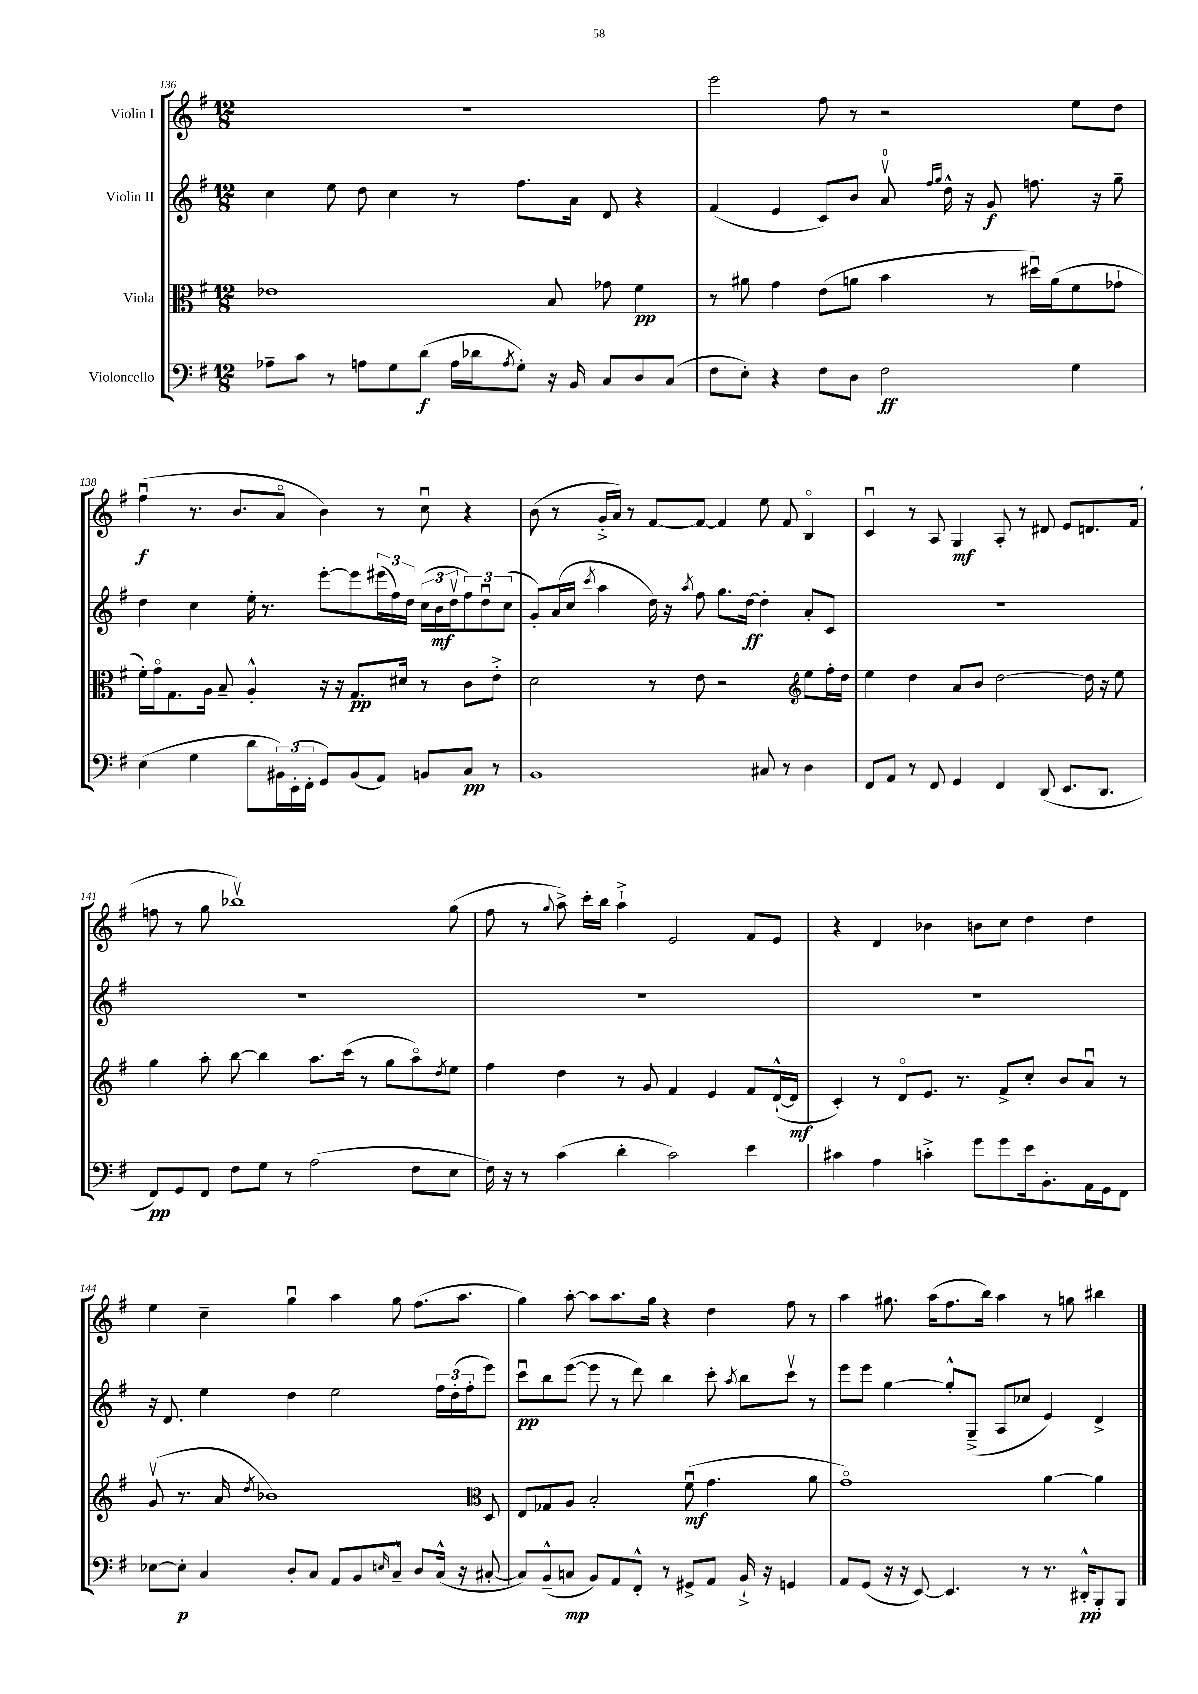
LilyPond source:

<<
\new StaffGroup <<
\new Staff = "s0" \with { instrumentName = "Violin I" } {
    \clef treble \key g \major \numericTimeSignature \time 12/8
    R1. |
    e'''2 fis''8 r8 r2 e''8 d''8 |
    fis''4\downbow\f( r8. b'8. a'8\flageolet b'4) r8 c''8\downbow r4 |
    b'8( r8 g'16-.-> a'16) r8 fis'8~ fis'8~ fis'4 e''8 fis'8 b4\flageolet |
    c'4\downbow r8 a8 g4\mf a8-. r8 dis'8 e'8 d'8. fis'16( |
    f''8 r8 g''8 bes''1\upbow) g''8( |
    fis''8 r8 \appoggiatura { g''8 } a''8->) c'''16-. b''16 a''4-!-> e'2 fis'8 e'8 |
    r4 d'4 bes'4 b'8 c''8 d''4 d''4 |
    e''4 c''4-- g''4\downbow a''4 g''8 fis''8.( a''8. |
    g''4) a''8~-. a''8 a''8. g''16 r4 d''4 fis''8 r8 |
    a''4 gis''8. a''16( fis''8. b''16) a''4 r8 g''8 bis''4 \bar "|." |
}
\new Staff = "s1" \with { instrumentName = "Violin II" } {
    \clef treble \key g \major \numericTimeSignature \time 12/8
    c''4 e''8 d''8 c''4 r8 fis''8. a'16 d'8 r4 |
    fis'4( e'4 c'8) b'8 a'8-0\upbow \grace { fis''16 g''16 } d''16-^ r16 g'8\f f''8. r16 g''8-- |
    d''4 c''4 e''16-. r8. e'''8~-. e'''8 \tuplet 3/2 { eis'''16( fis''16) d''16 } \tuplet 3/2 { c''16( b'16\mf d''16\upbow } \tuplet 3/2 { fis''8) d''8\downbow c''8( } |
    g'8-.) a'16( c''16 \acciaccatura { c'''8 } a''4 d''16) r16 \acciaccatura { a''8 } fis''8 g''8. d''16~\ff d''4-. a'8-. c'8 |
    R1. |
    R1. |
    R1. |
    R1. |
    r16 d'8. e''4 d''4 e''2 \tuplet 3/2 { fis''16 d''16-.( fis''16-. } e'''8) |
    c'''8\downbow\pp b''8 e'''8~( e'''8 r8 d'''8) b''4 c'''8-. \acciaccatura { a''8 } b''8 c'''8\upbow r8 |
    e'''8 e'''8 g''4~ g''8-.-^ g8--->( a8 ces''8 e'4) d'4-> \bar "|." |
}
\new Staff = "s2" \with { instrumentName = "Viola" } {
    \clef alto \key g \major \numericTimeSignature \time 12/8
    ees'1 b8 ges'8 fis'4\pp |
    r8 ais'8 g'4 e'8( a'8 b'4 r8 dis''16\downbow) a'16( fis'8 ges'8-! |
    fis'16-.) g'16\flageolet g8. a16 b8-- a4-.-^ r16 r16 g8.\pp dis'16 r8 c'8 e'8-.-> |
    d'2 r8 e'8 r2 \clef treble e''8 fis''16-. d''16 |
    e''4 d''4 a'8 b'8 d''2~ d''16 r16 e''8 |
    g''4 a''8-. b''8~ b''4 a''8. c'''16( r8 g''8 a''8\flageolet) \acciaccatura { d''8 } e''8 |
    fis''4 d''4 r8 g'8 fis'4 e'4 fis'8 d'16~-!-^( d'16\mf |
    c'4-.) r8 d'8\flageolet e'8. r8. fis'8-> c''8-. b'8 a'8\downbow r8 |
    g'8\upbow( r8. a'16 \acciaccatura { d''8 } bes'1) \clef alto d8 |
    e8 ges8 a8 b2-. fis'8\downbow\mf( g'4. a'8 |
    g'1\flageolet) a'4~ a'4 \bar "|." |
}
\new Staff = "s3" \with { instrumentName = "Violoncello" } {
    \clef bass \key g \major \numericTimeSignature \time 12/8
    aes8-- c'8 r8 a8 g8 d'8\f( a16 des'16 \acciaccatura { a8 } g8-.) r16 b,16 c8 d8 c8( |
    fis8 e8-.) r4 fis8 d8 fis2\ff g4 |
    e4( g4 d'8 \tuplet 3/2 { bis,16) e,16-.( fis,16-. } g,8) bis,8( a,8) b,8 c8\pp r8 |
    b,1 cis8 r8 d4 |
    fis,8 a,8 r8 fis,8 g,4 fis,4 d,8( e,8. d,8. |
    fis,8\pp) g,8 fis,8 fis8 g8 r8 a2( fis8 e8 |
    fis16) r16 r8 c'4( d'4-. c'2) e'4 |
    cis'4 a4 c'4-.-> g'8 g'8 e'16 b,8.-. a,16 g,16 fis,8 |
    ees8~ ees8-.\p c4 d8-. c8 a,8 b,8 \grace { e16 } c8---^ d8 c16-^( r16 cis8~-. |
    cis8) b,8---^( c8\mp b,8) a,8 fis,8-.-^ r8 gis,8-> a,8 b,16-!-> r16 g,4 |
    a,8 g,8( r16 r16 e,8~) e,4. r8 r8. dis,16-.-^\pp b,,8-. b,,8 \bar "|." |
}
>>
>>
\layout { \context { \Score currentBarNumber = #136 } }
